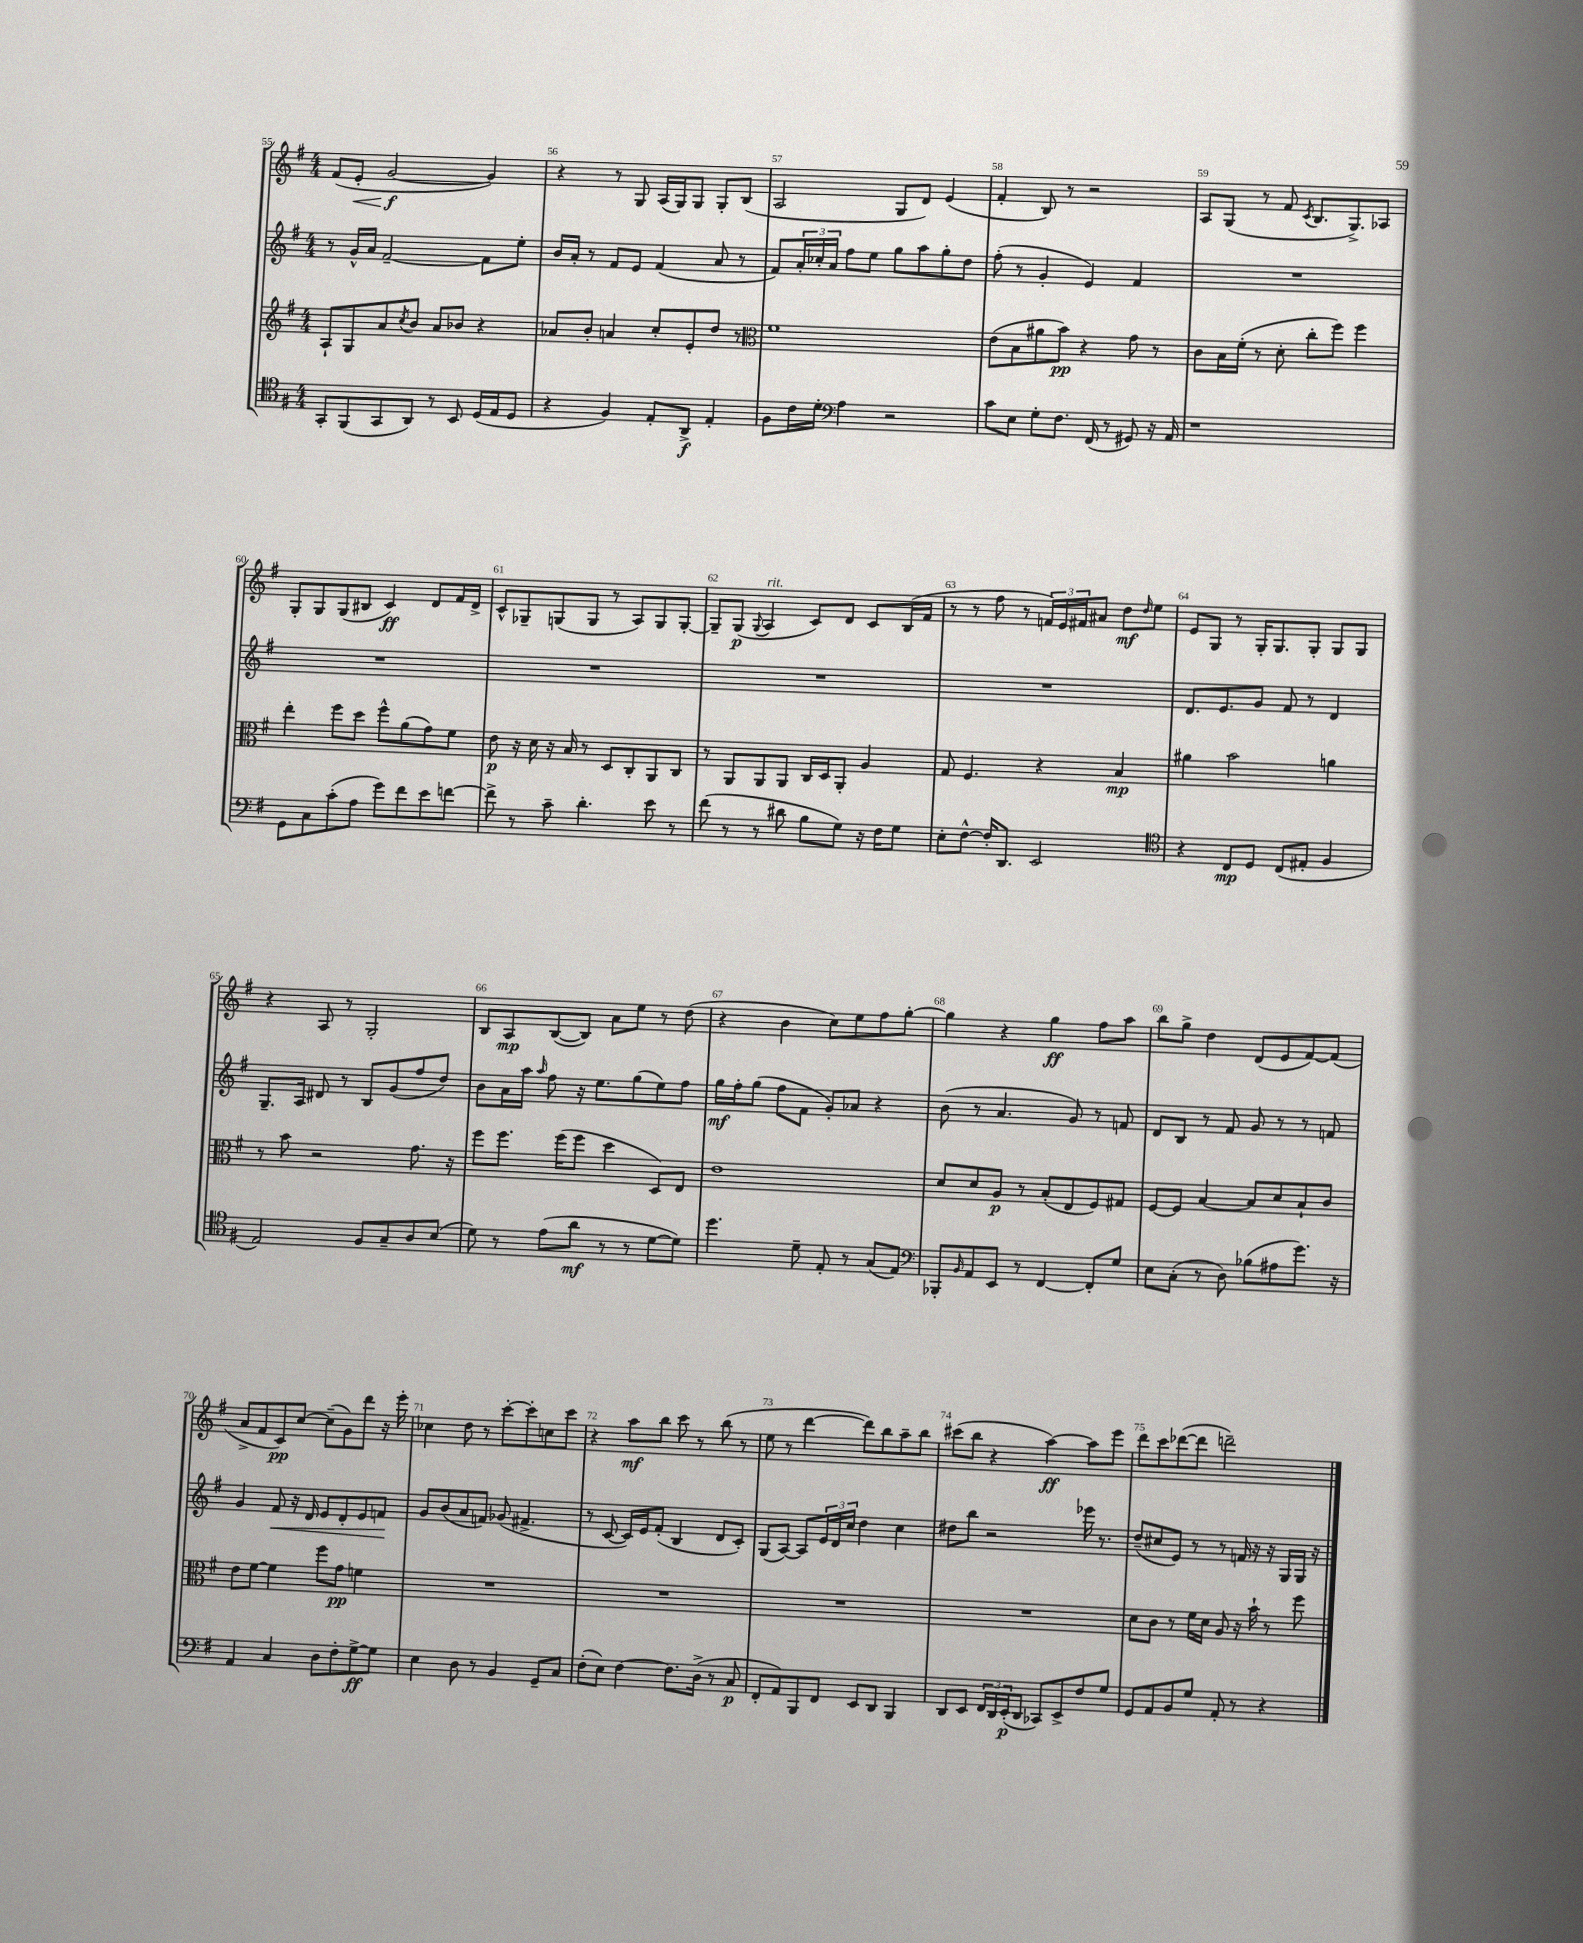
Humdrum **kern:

**kern	**dynam	**kern	**dynam	**kern	**dynam	**kern	**dynam
*part4	*part4	*part3	*part3	*part2	*part2	*part1	*part1
*staff4	*staff4	*staff3	*staff3	*staff2	*staff2	*staff1	*staff1
*clefC4	*	*clefG2	*	*clefG2	*	*clefG2	*
*k[f#]	*	*k[f#]	*	*k[f#]	*	*k[f#]	*
*M4/4	*	*M4/4	*	*M4/4	*	*M4/4	*
=55	=55	=55	=55	=55	=55	=55	=55
8GG'/L	.	8A`/L	.	8r	.	(8f#/L	.
!	!	!	!	!	!	!	!LO:HP:b
(8FF#/	.	8G/	.	16g^^/LL	.	8e'/J	<
.	.	.	.	16a/JJ	.	.	.
8GG/	.	8a/	.	[2f#~/	.	[2g/	f
.	.	8qcc/	.	.	.	.	.
8AA/J)	.	8b/J	.	.	.	.	.
8r	.	8a/L	.	.	.	.	.
8BB/	.	8b-X/J	.	.	.	.	.
(16D/LL	.	4r	.	8f#\L]	.	4g/])	[
16E/J	.	.	.	.	.	.	.
8D/J	.	.	.	8ee'\J	.	.	.
=56	=56	=56	=56	=56	=56	=56	=56
4r	.	8a-X/L	.	16b/LL	.	4r	.
.	.	.	.	16a'/JJ	.	.	.
.	.	8b'/J	.	8r	.	.	.
4F#/)	.	4an/	.	8f#/L	.	8r	.
.	.	.	.	8e/J	.	8G/	.
8E'/L	.	8cc'/L	.	(4f#/	.	(16A/LL	.
.	.	.	.	.	.	16G/J)	.
8AA^/J	f	8e'/	.	.	.	8G/J	.
4E'/	.	8dd/J	.	8a/	.	8G'/L	.
.	.	8r	.	8r	.	(8B/J	.
=57	=57	=57	=57	=57	=57	=57	=57
*	*	*clefC3	*	*	*	*	*
8F#\L	.	1f#	.	8f#/L)	.	2A/	.
16c\L	.	.	.	24a'/L	.	.	.
.	.	.	.	24cc-X'/	.	.	.
16d'\JJ	.	.	.	.	.	.	.
.	.	.	.	24a/JJ	.	.	.
*clefF4	*	*	*	*	*	*	*
4A\	.	.	.	8ff#\L	.	.	.
.	.	.	.	8ee\J	.	.	.
2r	.	.	.	8gg\L	.	8G/L	.
.	.	.	.	8aa\	.	8d/J)	.
.	.	.	.	8gg'\	.	(4e/	.
.	.	.	.	8dd\J	.	.	.
=58	=58	=58	=58	=58	=58	=58	=58
8c\L	.	(8e\L	.	(8ff#'\	.	4f#'/	.
8E\J	.	8B\	.	8r	.	.	.
8G'\L	.	8a#X\	.	4g'/	.	8B/)	.
8.F#\J	.	8b\J)	pp	.	.	8r	.
.	.	4r	.	4e/)	.	2r	.
(16FF#/	.	.	.	.	.	.	.
8r	.	.	.	.	.	.	.
8GG#X/)	.	8g\	.	4f#/	.	.	.
16r	.	8r	.	.	.	.	.
16AA/	.	.	.	.	.	.	.
=59	=59	=59	=59	=59	=59	=59	=59
1r	.	8c\L	.	1r	.	8A/L	.
.	.	16B\L	.	.	.	(8G/J	.
.	.	(16f#'\JJ	.	.	.	.	.
.	.	8r	.	.	.	8r	.
.	.	8d'\	.	.	.	8f#/	.
.	.	.	.	.	.	8qc/	.
.	.	8cc'\L	.	.	.	8.B/L	.
.	.	8ff#\J)	.	.	.	.	.
.	.	.	.	.	.	8.G^/)	.
.	.	4ff#\	.	.	.	.	.
.	.	.	.	.	.	8A-X/J	.
!!LO:LB:g=z
=60	=60	=60	=60	=60	=60	=60	=60
8GG\L	.	4ee'\	.	1r	.	8G'/L	.
8C\	.	.	.	.	.	8G/	.
(8c'\	.	8ff#\L	.	.	.	(8G/	.
8A\J	.	8dd\J	.	.	.	8B#X/J	.
8g\L)	.	8ff#^^\L	.	.	.	4c/)	ff
8f#\	.	(8a\	.	.	.	.	.
8e\	.	8g\)	.	.	.	8d/L	.
[8fn\J	.	8f#\J	.	.	.	16f#/L	.
.	.	.	.	.	.	16d^/JJ	.
=61	=61	=61	=61	=61	=61	=61	=61
8f^\]	.	8e\	p	1r	.	8c^^/L	.
8r	.	16r	.	.	.	8G-X~/	.
.	.	16d\	.	.	.	.	.
8c~\	.	16r	.	.	.	(8Gn/	.
.	.	16B/	.	.	.	.	.
4.d'\	.	8r	.	.	.	8G/J	.
.	.	8D/L	.	.	.	8r	.
.	.	8C'/	.	.	.	8A/L)	.
8e\	.	8AA/	.	.	.	8G/	.
8r	.	8C/J	.	.	.	[8G'/J	.
=62	=62	=62	=62	=62	=62	=62	=62
(8f#\	.	8r	.	1r	.	8G~/L]	.
8r	.	8AA/L	.	.	.	(8G/J	p
.	.	.	.	.	.	8qqG/	.
!	!	!	!	!	!	!LO:TX:a:i:t=rit.	!
8r	.	8AA/	.	.	.	4A/	.
8d#X\	.	8AA/J	.	.	.	.	.
8B\L	.	16C/LL	.	.	.	8c/L)	.
.	.	16D/J	.	.	.	.	.
8G\J)	.	8AA'/J	.	.	.	8d/J	.
16r	.	4A/	.	.	.	8c/L	.
16F#\KL	.	.	.	.	.	.	.
8G\J	.	.	.	.	.	(16B/L	.
.	.	.	.	.	.	16f#/JJ	.
=63	=63	=63	=63	=63	=63	=63	=63
8E'\L	.	8G/	.	1r	.	8r	.
[8F#^^\J	.	4.F#/	.	.	.	8r	.
16F#'/KL]	.	.	.	.	.	8ff#\	.
8.DD/J	.	.	.	.	.	.	.
.	.	.	.	.	.	8r	.
2EE/	.	4r	.	.	.	24fn/LL)	.
.	.	.	.	.	.	24e/	.
.	.	.	.	.	.	24f#X/J	.
.	.	.	.	.	.	8a#X/J	.
.	.	4B/	mp	.	.	8dd\L	mf
.	.	.	.	.	.	16qqdd/	.
.	.	.	.	.	.	8ee\J	.
=64	=64	=64	=64	=64	=64	=64	=64
*clefC4	*	*	*	*	*	*	*
4r	.	4a#X\	.	8.d/L	.	8e/L	.
.	.	.	.	.	.	8G/J	.
.	.	.	.	8.e/	.	.	.
8C/L	mp	2b\	.	.	.	8r	.
8D/J	.	.	.	8g/J	.	16G'/KL	.
.	.	.	.	.	.	8.G/	.
(8C/L	.	.	.	8f#/	.	.	.
8E#X'/J	.	.	.	8r	.	8G'/J	.
4F#/	.	4an\	.	4d/	.	8G/L	.
.	.	.	.	.	.	8G/J	.
!!LO:LB:g=z
=65	=65	=65	=65	=65	=65	=65	=65
2E/)	.	8r	.	8.G~/L	.	4r	.
.	.	8b\	.	.	.	.	.
.	.	.	.	16A/Jk	.	.	.
.	.	2r	.	8d#X/	.	8A/	.
.	.	.	.	8r	.	8r	.
8F#/L	.	.	.	8B/L	.	2G'/	.
8G~/	.	.	.	(8g/	.	.	.
8A/	.	8.g\	.	8ff#/	.	.	.
(8B/J	.	.	.	8dd/J)	.	.	.
.	.	16r	.	.	.	.	.
=66	=66	=66	=66	=66	=66	=66	=66
8d\)	.	8ff#\L	.	8b\L	.	8B/L	.
8r	.	8.ff#\J	.	16a\L	.	8A/	mp
.	.	.	.	16aa\JJ	.	.	.
.	.	.	.	16qqaa/	.	.	.
(8e\L	.	.	.	8ff#\	.	([8B/	.
.	.	(16ff#\KL	.	.	.	.	.
8a\J	mf	8ff#\J	.	16r	.	8B/J])	.
.	.	.	.	8.ee\L	.	.	.
8r	.	4dd\	.	.	.	8a\L	.
8r	.	.	.	(8gg\	.	8ee\J	.
[8d\L	.	8D/L)	.	8ee\)	.	8r	.
8d\J])	.	8E/J	.	8ff#\J	.	(8dd\	.
=67	=67	=67	=67	=67	=67	=67	=67
4.dd\	.	1e	.	16gg\LL	mf	4r	.
.	.	.	.	16ff#'\J	.	.	.
.	.	.	.	(8gg\J	.	.	.
.	.	.	.	8ff#\L	.	4b\	.
8d~\	.	.	.	8f#\J	.	.	.
8E'/	.	.	.	8g'/L)	.	8cc\L)	.
8r	.	.	.	8a-X/J	.	8ee\	.
(8G/L	.	.	.	4r	.	8ff#\	.
8E/J)	.	.	.	.	.	[8gg'\J	.
=68	=68	=68	=68	=68	=68	=68	=68
*clefF4	*	*	*	*	*	*	*
8BBB-X'/L	.	8d/L	.	(8b\	.	4gg\]	.
16qqBB/	.	.	.	.	.	.	.
8AA/	.	8d/	.	8r	.	.	.
8EE/J	.	8A/J	p	4.a/	.	4r	.
8r	.	8r	.	.	.	.	.
[4FF#/	.	(8B'/L	.	.	.	4gg\	ff
.	.	8E/	.	8g/)	.	.	.
8FF#'/L]	.	8F#/)	.	8r	.	8ff#\L	.
8G/J	.	8G#X/J	.	8fn/	.	8aa\J	.
=69	=69	=69	=69	=69	=69	=69	=69
8E\L	.	[8F#/L	.	8d/L	.	8bb\L	.
(8C'\J	.	8F#/J]	.	8B/J	.	8gg^\J	.
8r	.	[4B/	.	8r	.	4dd\	.
8D\)	.	.	.	8f#/	.	.	.
(8B-X\L	.	8B/L]	.	8g/	.	(8d/L	.
8A#X\	.	8d/	.	8r	.	8e/	.
8.g\J)	.	8B`/	.	8r	.	[8f#/)	.
.	.	8c/J	.	8fn/	.	(8f#/J]	.
16r	.	.	.	.	.	.	.
!!LO:LB:g=z
=70	=70	=70	=70	=70	=70	=70	=70
4AA/	.	8e\L	.	4g/	.	8a^/L	.
.	.	[8f#\J	.	.	.	8f#/	.
!	!	!	!	!	!LO:HP:b	!	!
4C/	.	4f#\]	.	8f#/	<	8c/)	pp
.	.	.	.	16r	.	[8cc/J	.
.	.	.	.	16d/	.	.	.
8D\L	.	8ff#\L	.	8e/L	.	(8cc~\L]	.
8F#'\	.	8g\J	pp	8d'/	.	8g\)	.
[8G^\	ff	4fn\	.	8e/	.	8ddd\J	.
8G\J]	.	.	.	8fn/J	.	16r	.
.	.	.	.	.	.	16eee'\	.
.	.	.	.	.	[	.	.
=71	=71	=71	=71	=71	=71	=71	=71
4E\	.	1r	.	8g/L	.	4cc-X\	.
.	.	.	.	(8b/	.	.	.
8D\	.	.	.	8a/	.	8dd\	.
8r	.	.	.	8fn/J)	.	8r	.
4BB/	.	.	.	(8g-X/	.	[8ccc'\L	.
.	.	.	.	4.f#X^/	.	8ccc'\]	.
8GG~/L	.	.	.	.	.	8ccn\	.
8C/J	.	.	.	.	.	8ccc\J	.
=72	=72	=72	=72	=72	=72	=72	=72
(8F#'\L	.	1r	.	8r	.	4r	.
8E\J)	.	.	.	[8c/	.	.	.
[4F#\	.	.	.	16c/LL])	.	8aa\L	mf
.	.	.	.	16e/J	.	.	.
.	.	.	.	(8f#'/J	.	8bb\J	.
8.F#\L]	.	.	.	4B/	.	8ccc\	.
.	.	.	.	.	.	8r	.
(16D^\Jk	.	.	.	.	.	.	.
8r	.	.	.	8d/L	.	(8bb\	.
8C/	p	.	.	8c'/J)	.	8r	.
=73	=73	=73	=73	=73	=73	=73	=73
8FF#'/L	.	1r	.	(8G/L	.	8ee\	.
8AA/)	.	.	.	[8A/J)	.	8r	.
8BBB/	.	.	.	8A/L]	.	[4ddd\	.
8FF#/J	.	.	.	24e/L	.	.	.
.	.	.	.	24d/	.	.	.
.	.	.	.	24cc/JJ	.	.	.
8EE/L	.	.	.	4dd\	.	8ddd\L])	.
8DD/J	.	.	.	.	.	8bb\	.
4BBB/	.	.	.	4cc\	.	8aa~\	.
.	.	.	.	.	.	8bb\J	.
=74	=74	=74	=74	=74	=74	=74	=74
8DD/L	.	1r	.	8dd#X\L	.	(8ccc#X\L	.
8EE/J	.	.	.	8bb\J	.	8bb\J	.
24FF#/LL	.	.	.	2r	.	4r	.
24DD/	.	.	.	.	.	.	.
(24EE'/J	p	.	.	.	.	.	.
8DD/J	.	.	.	.	.	.	.
8CC-X/L)	.	.	.	.	.	[4aa\)	ff
8EE^/	.	.	.	.	.	.	.
8F#/	.	.	.	16eee-X\	.	8aa\L]	.
.	.	.	.	8.r	.	.	.
8G/J	.	.	.	.	.	8eee\J	.
=75	=75	=75	=75	=75	=75	=75	=75
8GG/L	.	8d\L	.	(8dd~/L	.	8ddd\L	.
8AA/	.	8c\J	.	8cc#X/	.	8ccc\	.
8BB/	.	8r	.	8e/J)	.	([8ddd-X\	.
8G/J	.	16f#\LL	.	8r	.	8ddd-\J]	.
.	.	16d\JJ	.	.	.	.	.
8AA'/	.	8A/	.	8r	.	2dddn~\)	.
8r	.	16r	.	16fn/	.	.	.
.	.	16b`\	.	16r	.	.	.
4r	.	8r	.	16r	.	.	.
.	.	.	.	16G/LL	.	.	.
.	.	8ff#\	.	16G/JJ	.	.	.
.	.	.	.	16r	.	.	.
==	==	==	==	==	==	==	==
*-	*-	*-	*-	*-	*-	*-	*-
